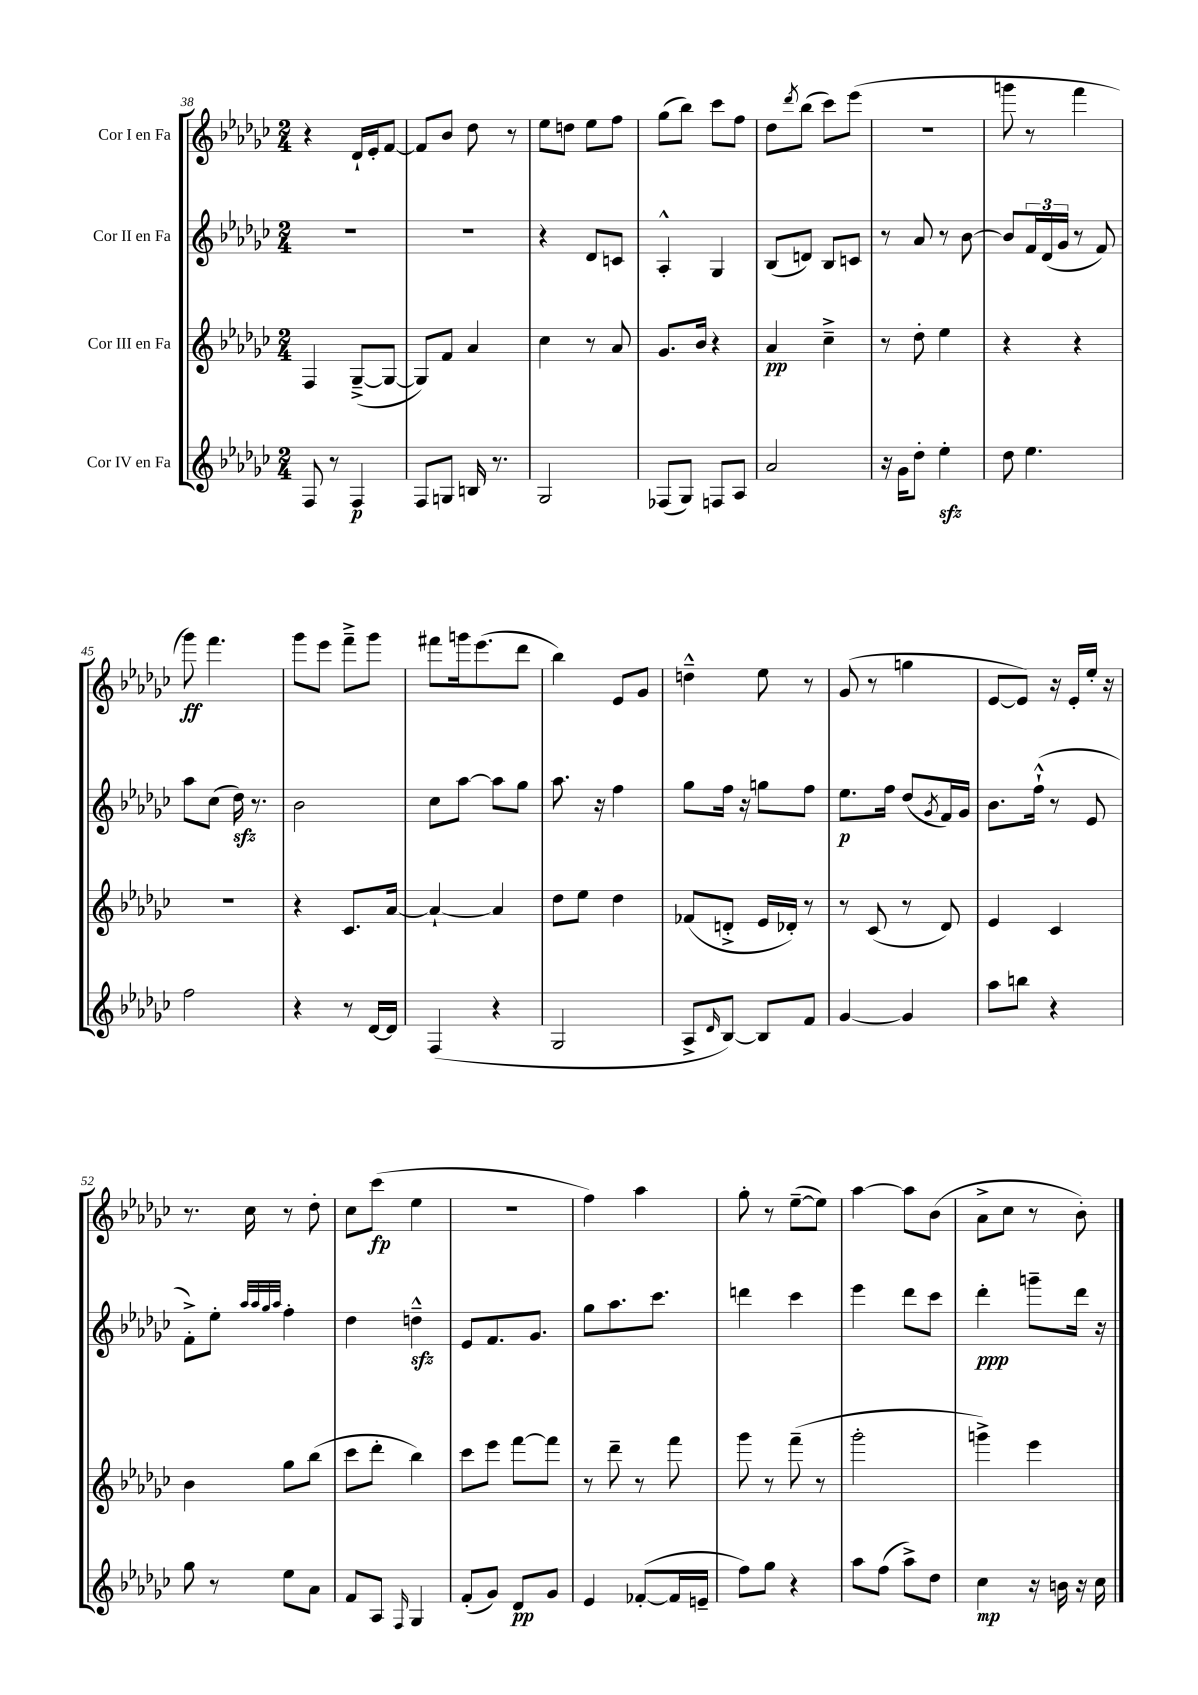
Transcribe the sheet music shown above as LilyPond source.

<<
\new StaffGroup <<
\new Staff = "s0" \with { instrumentName = "Cor I en Fa" } {
    \clef treble \key ges \major \numericTimeSignature \time 2/4
    r4 des'16-! ees'16-. f'8~ |
    f'8 bes'8 des''8 r8 |
    ees''8 d''8 ees''8 f''8 |
    ges''8( bes''8) ces'''8 f''8 |
    des''8 \acciaccatura { des'''8 } bes''8( ces'''8) ees'''8( |
    r2 |
    g'''8 r8 f'''4 |
    ges'''8\ff) f'''4. |
    ges'''8 ees'''8 f'''8---> ges'''8 |
    fis'''8 g'''16 ees'''8.( des'''8 |
    bes''4) ees'8 ges'8 |
    d''4---^ ees''8 r8 |
    ges'8( r8 g''4 |
    ees'8~ ees'8) r16 ees'16-. ees''16-. r16 |
    r8. ces''16 r8 des''8-. |
    ces''8 ces'''8\fp( ees''4 |
    r2 |
    f''4) aes''4 |
    ges''8-. r8 ees''8~--( ees''8) |
    aes''4~ aes''8 bes'8( |
    aes'8-> ces''8 r8 bes'8-.) \bar "|." |
}
\new Staff = "s1" \with { instrumentName = "Cor II en Fa" } {
    \clef treble \key ges \major \numericTimeSignature \time 2/4
    R2 |
    R2 |
    r4 des'8 c'8 |
    aes4-.-^ ges4 |
    bes8( d'8) bes8 c'8 |
    r8 aes'8 r8 bes'8~ |
    bes'8 \tuplet 3/2 { f'16 des'16( ges'16 } r8 f'8) |
    aes''8 ces''8( des''16\sfz) r8. |
    bes'2 |
    ces''8 aes''8~ aes''8 ges''8 |
    aes''8. r16 f''4 |
    ges''8 f''16 r16 g''8 f''8 |
    ees''8.\p f''16 des''8( \acciaccatura { ges'8 } f'16) ges'16 |
    bes'8. f''16-!-^( r8 ees'8 |
    f'8-.->) ees''8-. \grace { aes''32 aes''32 ges''32 aes''32 } f''4-. |
    des''4 d''4---^\sfz |
    ees'8 f'8. ges'8. |
    ges''8 aes''8. ces'''8. |
    d'''4 ces'''4 |
    ees'''4 des'''8 ces'''8 |
    des'''4-.\ppp g'''8-- des'''16 r16 \bar "|." |
}
\new Staff = "s2" \with { instrumentName = "Cor III en Fa" } {
    \clef treble \key ges \major \numericTimeSignature \time 2/4
    f4 ges8~--->( ges8~ |
    ges8) f'8 aes'4 |
    ces''4 r8 aes'8 |
    ges'8. bes'16 r4 |
    aes'4\pp ces''4---> |
    r8 des''8-. ees''4 |
    r4 r4 |
    R2 |
    r4 ces'8. aes'16~ |
    aes'4~-! aes'4 |
    des''8 ees''8 des''4 |
    fes'8( d'8-.-> ees'16 des'16-.) r8 |
    r8 ces'8( r8 des'8) |
    ees'4 ces'4 |
    bes'4 ges''8 bes''8( |
    ces'''8 des'''8-. bes''4) |
    ces'''8 ees'''8 f'''8~ f'''8 |
    r8 des'''8-- r8 f'''8 |
    ges'''8 r8 f'''8--( r8 |
    ges'''2-. |
    g'''4->) ees'''4 \bar "|." |
}
\new Staff = "s3" \with { instrumentName = "Cor IV en Fa" } {
    \clef treble \key ges \major \numericTimeSignature \time 2/4
    f8 r8 f4\p |
    f8 g8 b16 r8. |
    ges2 |
    fes8( ges8) f8 aes8 |
    aes'2 |
    r16 ges'16 des''8-. ees''4-.\sfz |
    des''8 ees''4. |
    f''2 |
    r4 r8 des'16~ des'16 |
    f4( r4 |
    ges2 |
    aes8-> \grace { des'16 } bes8~) bes8 f'8 |
    ges'4~ ges'4 |
    aes''8 b''8 r4 |
    ges''8 r8 ees''8 aes'8 |
    f'8 aes8 \grace { f16 } ges4 |
    f'8-.( ges'8) des'8\pp ges'8 |
    ees'4 fes'8~-.( fes'16 e'16-- |
    f''8) ges''8 r4 |
    aes''8 f''8( aes''8->) des''8 |
    ces''4\mp r16 b'16 r16 ces''16 \bar "|." |
}
>>
>>
\layout { \context { \Score currentBarNumber = #38 } }
